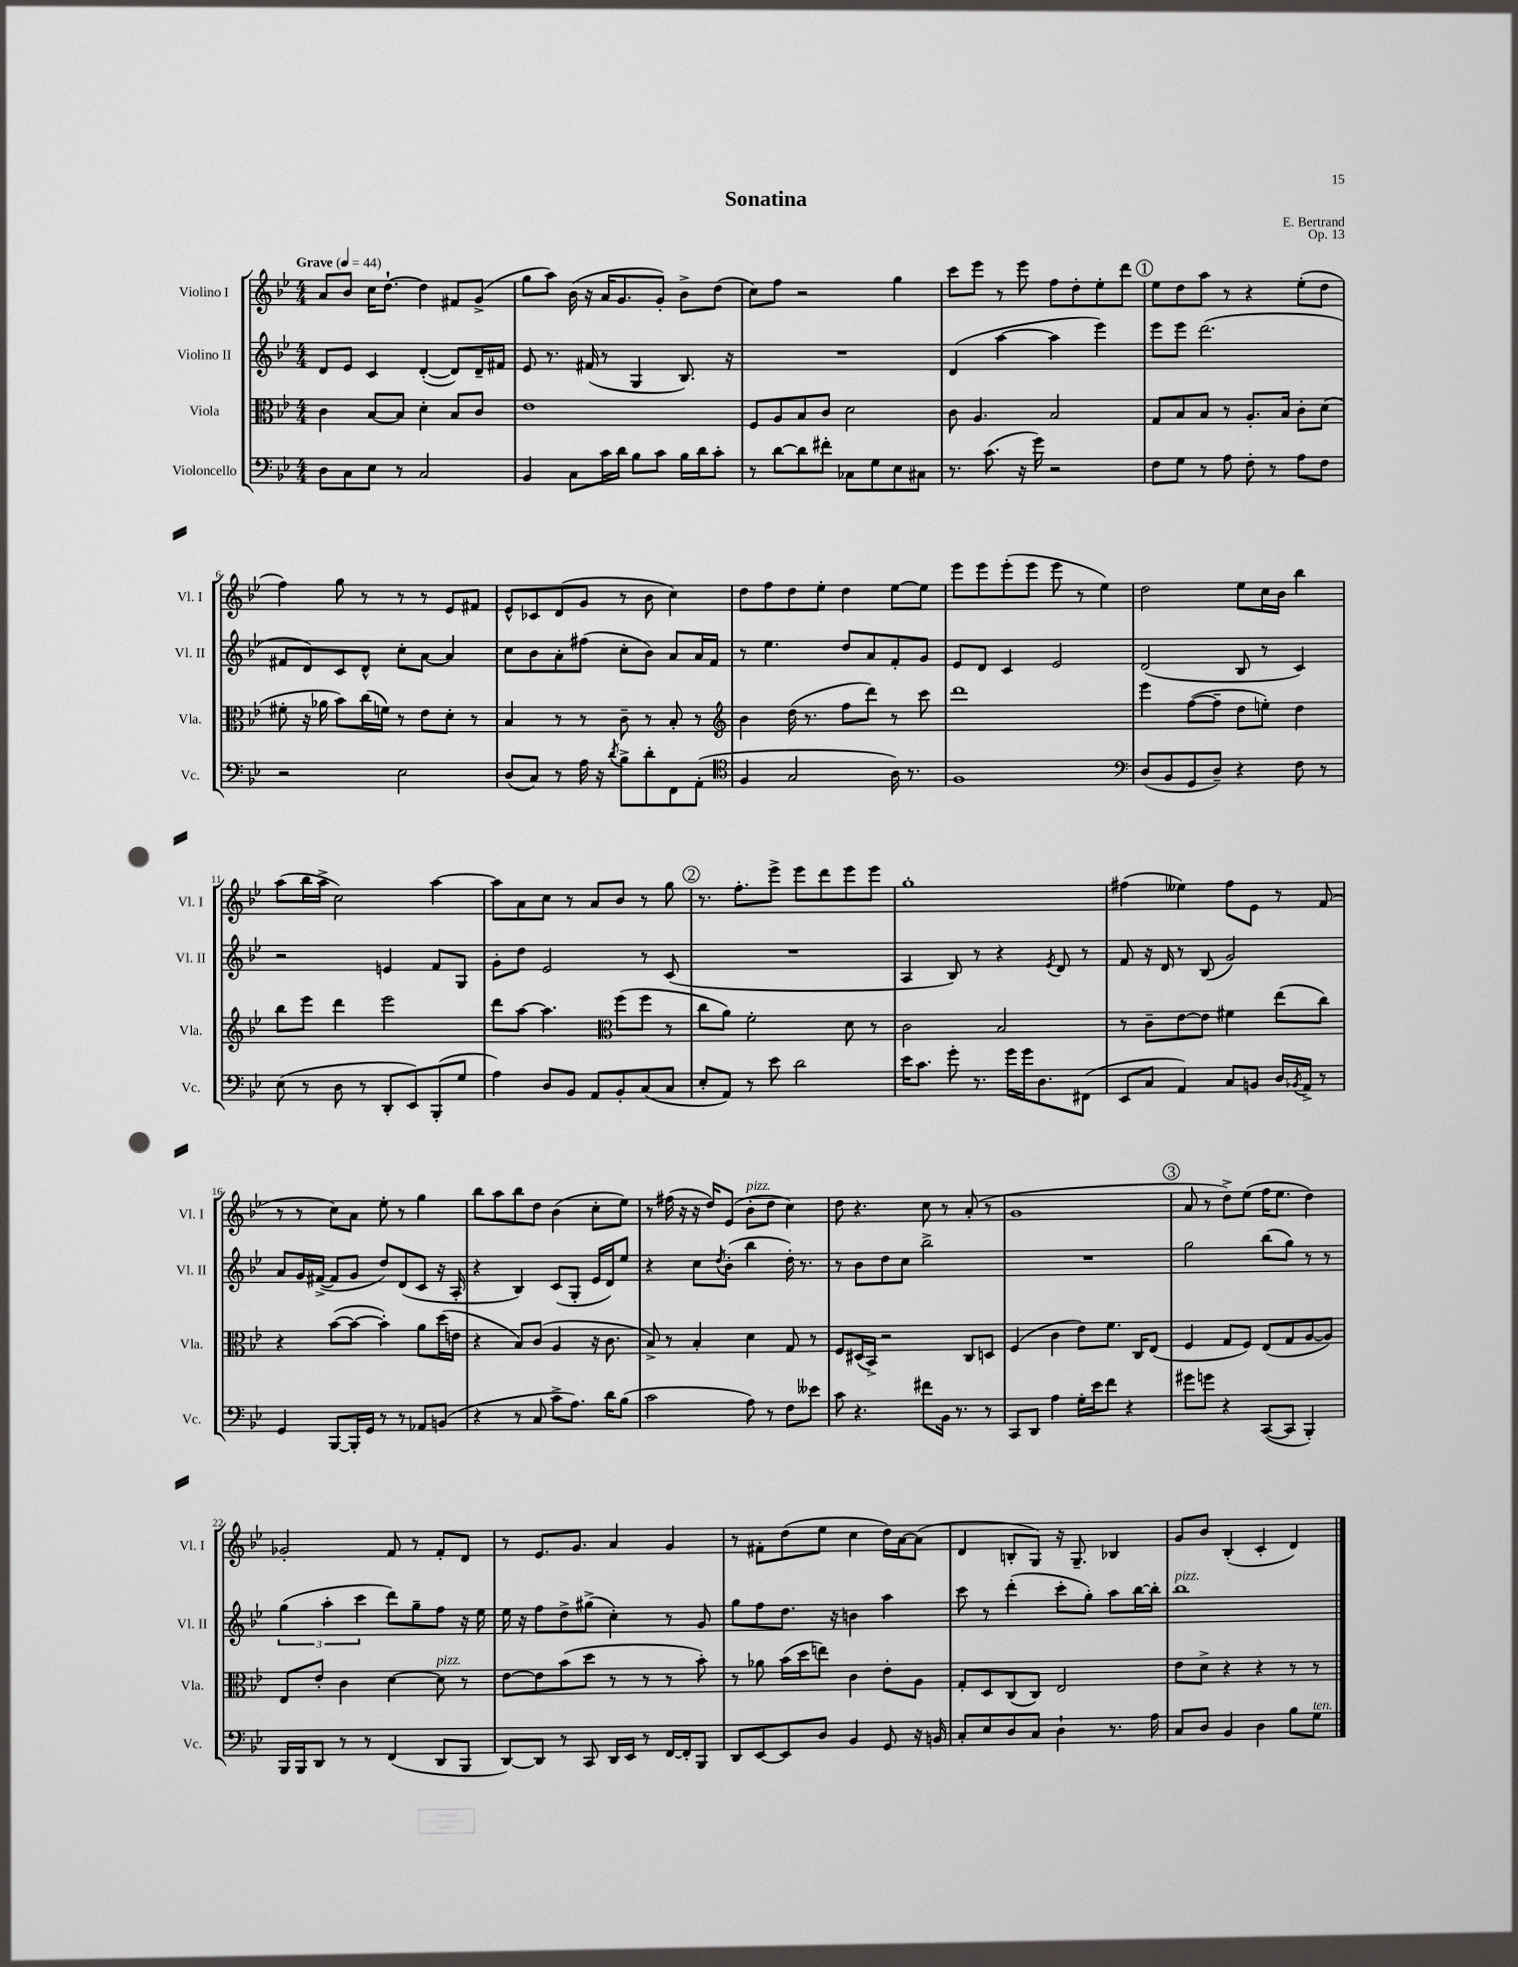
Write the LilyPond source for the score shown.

\header { title = "Sonatina" composer = "E. Bertrand" opus = "Op. 13" }
<<
\new StaffGroup <<
\new Staff = "s0" \with { instrumentName = "Violino I" shortInstrumentName = "Vl. I" } {
    \clef treble \key bes \major \numericTimeSignature \time 4/4 \tempo "Grave" 4 = 44
    a'8 bes'8 c''16 d''8.~-! d''4 fis'8 g'8->( |
    g''8 a''8) bes'16( r16 a'16 g'8. g'8-.) bes'8-> d''8( |
    c''8) f''8 r2 g''4 |
    c'''8 ees'''8 r8 ees'''8 f''8 d''8-. ees''8-. d'''8 |
    \mark \markup { \circle "1" } ees''8 d''8 a''8 r8 r4 ees''8-.( d''8 |
    f''4) g''8 r8 r8 r8 ees'8 fis'8 |
    ees'8-^ ces'8 d'8( g'8 r8 bes'8 c''4) |
    d''8 f''8 d''8 ees''8-. d''4 ees''8~ ees''8 |
    ees'''8 ees'''8 ees'''8-.( ees'''8 ees'''8 r8 ees''4) |
    d''2 ees''8 c''16 bes'16 bes''4 |
    a''8( bes''16 a''16-> c''2) a''4~ |
    a''8 a'8 c''8 r8 a'8 bes'8 r8 g''8 |
    \mark \markup { \circle "2" } r8. f''8.-. ees'''8-> ees'''8 d'''8 ees'''8 ees'''8 |
    g''1-. |
    fis''4( eeses''4) fis''8 ees'8 r8 f'8( |
    r8 r8 c''8) a'8 ees''8-. r8 g''4 |
    bes''8 a''8 bes''8 d''8 bes'4( c''8-. ees''8) |
    r8 fis''16( r16 r16 d''16) ees'8( bes'8-.^\markup { \italic "pizz." } d''8 c''4) |
    d''8 r4. c''8 r8 a'8-.( r8 |
    g'1 |
    \mark \markup { \circle "3" } a'8 r8 d''8->) ees''8( f''16 ees''8. d''4) |
    ges'2-. f'8 r8 f'8-. d'8 |
    r8 ees'8. g'8. a'4 g'4 |
    r8 fis'8-. d''8( ees''8 c''4 d''16) a'16~ a'8( |
    d'4 b8-. g8) r16 g8.-- bes4 |
    g'8 bes'8 bes4-.( c'4-. d'4) \bar "|." |
}
\new Staff = "s1" \with { instrumentName = "Violino II" shortInstrumentName = "Vl. II" } {
    \clef treble \key bes \major \numericTimeSignature \time 4/4
    d'8 ees'8 c'4 d'4~-.( d'8) d'16-- fis'16 |
    ees'8 r8. fis'16( r8 g4 bes8.) r16 |
    R1 |
    d'4( a''4~ a''4 ees'''4) |
    \mark \markup { \circle "1" } ees'''8 ees'''8 d'''2.( |
    fis'8 d'8) c'8 d'8-^ c''8-. a'8~ a'4 |
    c''8 bes'8 a'8-. fis''8( c''8-. bes'8) a'8 a'16 f'16 |
    r8 ees''4. d''8 a'8 f'8-. g'8 |
    ees'8 d'8 c'4 ees'2 |
    d'2( bes8 r8 c'4) |
    r2 e'4 f'8 g8 |
    g'8-. d''8 ees'2 r8 c'8( |
    \mark \markup { \circle "2" } R1 |
    a4 bes8) r8 r4 \acciaccatura { ees'8 } d'8 r8 |
    f'8 r16 d'16 r8 bes8( g'2) |
    a'8 g'16 fis'16~->( fis'8 g'8 d''8) d'8( c'8 r16 a16-. |
    r4 bes4) c'8( g8-. ees'16 d'16) ees''8 |
    r4 c''8 \acciaccatura { d''8 } bes'8-.( bes''4 d''16-.) r8. |
    r8 bes'8 d''8 c''8 bes''2-> |
    R1 |
    \mark \markup { \circle "3" } g''2 bes''8( g''8) r8 r8 |
    \tuplet 3/2 { g''4( a''4-. c'''4 } d'''8) g''8-- f''8 r16 ees''16 |
    ees''16 r16 f''8 d''8-> gis''8->( c''4-.) r8 g'8 |
    g''8 f''8 d''8. r16 b'4 a''4 |
    c'''8 r8 d'''4-.( c'''8-. g''8-.) a''8 bes''16~ bes''16-. |
    bes''1^\markup { \italic "pizz." } \bar "|." |
}
\new Staff = "s2" \with { instrumentName = "Viola" shortInstrumentName = "Vla." } {
    \clef alto \key bes \major \numericTimeSignature \time 4/4
    c'4 bes8~ bes8 d'4-. bes8 c'8 |
    ees'1 |
    f8 a8 bes8 c'8 d'2 |
    c'8 a4. bes2 |
    \mark \markup { \circle "1" } g8 bes8 bes8 r8 a8.-. bes16 c'8-. d'8( |
    fis'8-. r16 aes'16 bes'8) c''16( f'16) r8 ees'8 d'8-. r8 |
    bes4 r8 r8 c'8-- r8 bes8-. r8 |
    \clef treble bes'4 d''16( r8. f''8 d'''8) r8 c'''8 |
    d'''1 |
    ees'''4 f''8~( f''8-- d''8 e''8-.) d''4 |
    bes''8 ees'''8 d'''4 ees'''2 |
    d'''8 a''8~ a''4. \clef alto f''8( f''8 r8 |
    \mark \markup { \circle "2" } c''8 a'8) f'2-. d'8 r8 |
    c'2 bes2 |
    r8 c'8-- ees'8~ ees'8 fis'4 ees''8( c''8) |
    r4 bes'8~( bes'8~ bes'4-.) a'8 d''16( e'16 |
    r4 bes8) c'8( a4 r16 c'8. |
    bes8->) r8 bes4-. d'4 g8 r8 |
    f8 dis16( bes,16->) r2 c8 d8 |
    f4( c'4 ees'8) f'8. c16 ees8( |
    \mark \markup { \circle "3" } f4 g8 f8) ees8( g8 a8~ a8) |
    ees8 ees'8-. c'4 d'4~ d'8^\markup { \italic "pizz." } r8 |
    ees'8~ ees'8 bes'8( d''8 r8 r8 r8 bes'8-.) |
    r8 aes'8 bes'16( d''16 e''8) c'4 ees'8-. a8 |
    g8-. d8 c8( c8) ees2 |
    ees'8 d'8-> r4 r4 r8 r8 \bar "|." |
}
\new Staff = "s3" \with { instrumentName = "Violoncello" shortInstrumentName = "Vc." } {
    \clef bass \key bes \major \numericTimeSignature \time 4/4
    d8 c8 ees8 r8 c2 |
    bes,4 c8 c'16 d'16 bes8 c'8 bes16 d'16 c'8-. |
    r8 d'8~ d'8 fis'8-. ces8 g8 ees8 cis8 |
    r8. c'8.( r16 g'16) r2 |
    \mark \markup { \circle "1" } f8 g8 r8 a8 f8-. r8 a8 f8 |
    r2 ees2 |
    d8( c8) r8 a16 r16 \acciaccatura { d'8 } bes8-> d'8-. f,8 a,8-.( |
    \clef tenor f4 g2 a16) r8. |
    f1 |
    \clef bass d8( bes,8 g,8 d8--) r4 f8 r8 |
    ees8( r8 d8 r8 d,8-. ees,8) bes,,8-.( g8 |
    a4) d8 bes,8 a,8 bes,8-. c8( c8 |
    \mark \markup { \circle "2" } ees8-. a,8) r8 ees'8 d'2 |
    ees'16 c'8. g'8-. r8. g'16 g'16 d8. fis,8( |
    ees,8 c8 a,4) c8 b,8 d16 \acciaccatura { bes,8 } a,16-> r8 |
    g,4 bes,,8~ bes,,16-. g,16 r8 r8 aes,8 b,8( |
    r4 r8 c8 c'8-> a8.) d'16 bes8( |
    c'2 a8) r8 f8 eeses'8 |
    c'8 r4. fis'8 bes,16 r8. r8 |
    c,8 d,8 a4 g16-. ees'16 f'8 r4 |
    \mark \markup { \circle "3" } gis'8 g'8 r4 c,8~( c,8 bes,,4-.) |
    bes,,16 bes,,16 d,8 r8 r8 f,4( d,8 bes,,8 |
    d,8~) d,8 r8 c,8 d,16 ees,16 r8 f,16~ f,16-. bes,,8 |
    d,8 ees,8~ ees,8 d8 bes,4 g,8 r16 b,16 |
    c8-. ees8 d8 c8 d4-! r8. a16 |
    c8 d8 bes,4 d4 bes8 g8^\markup { \italic "ten." } \bar "|." |
}
>>
>>
